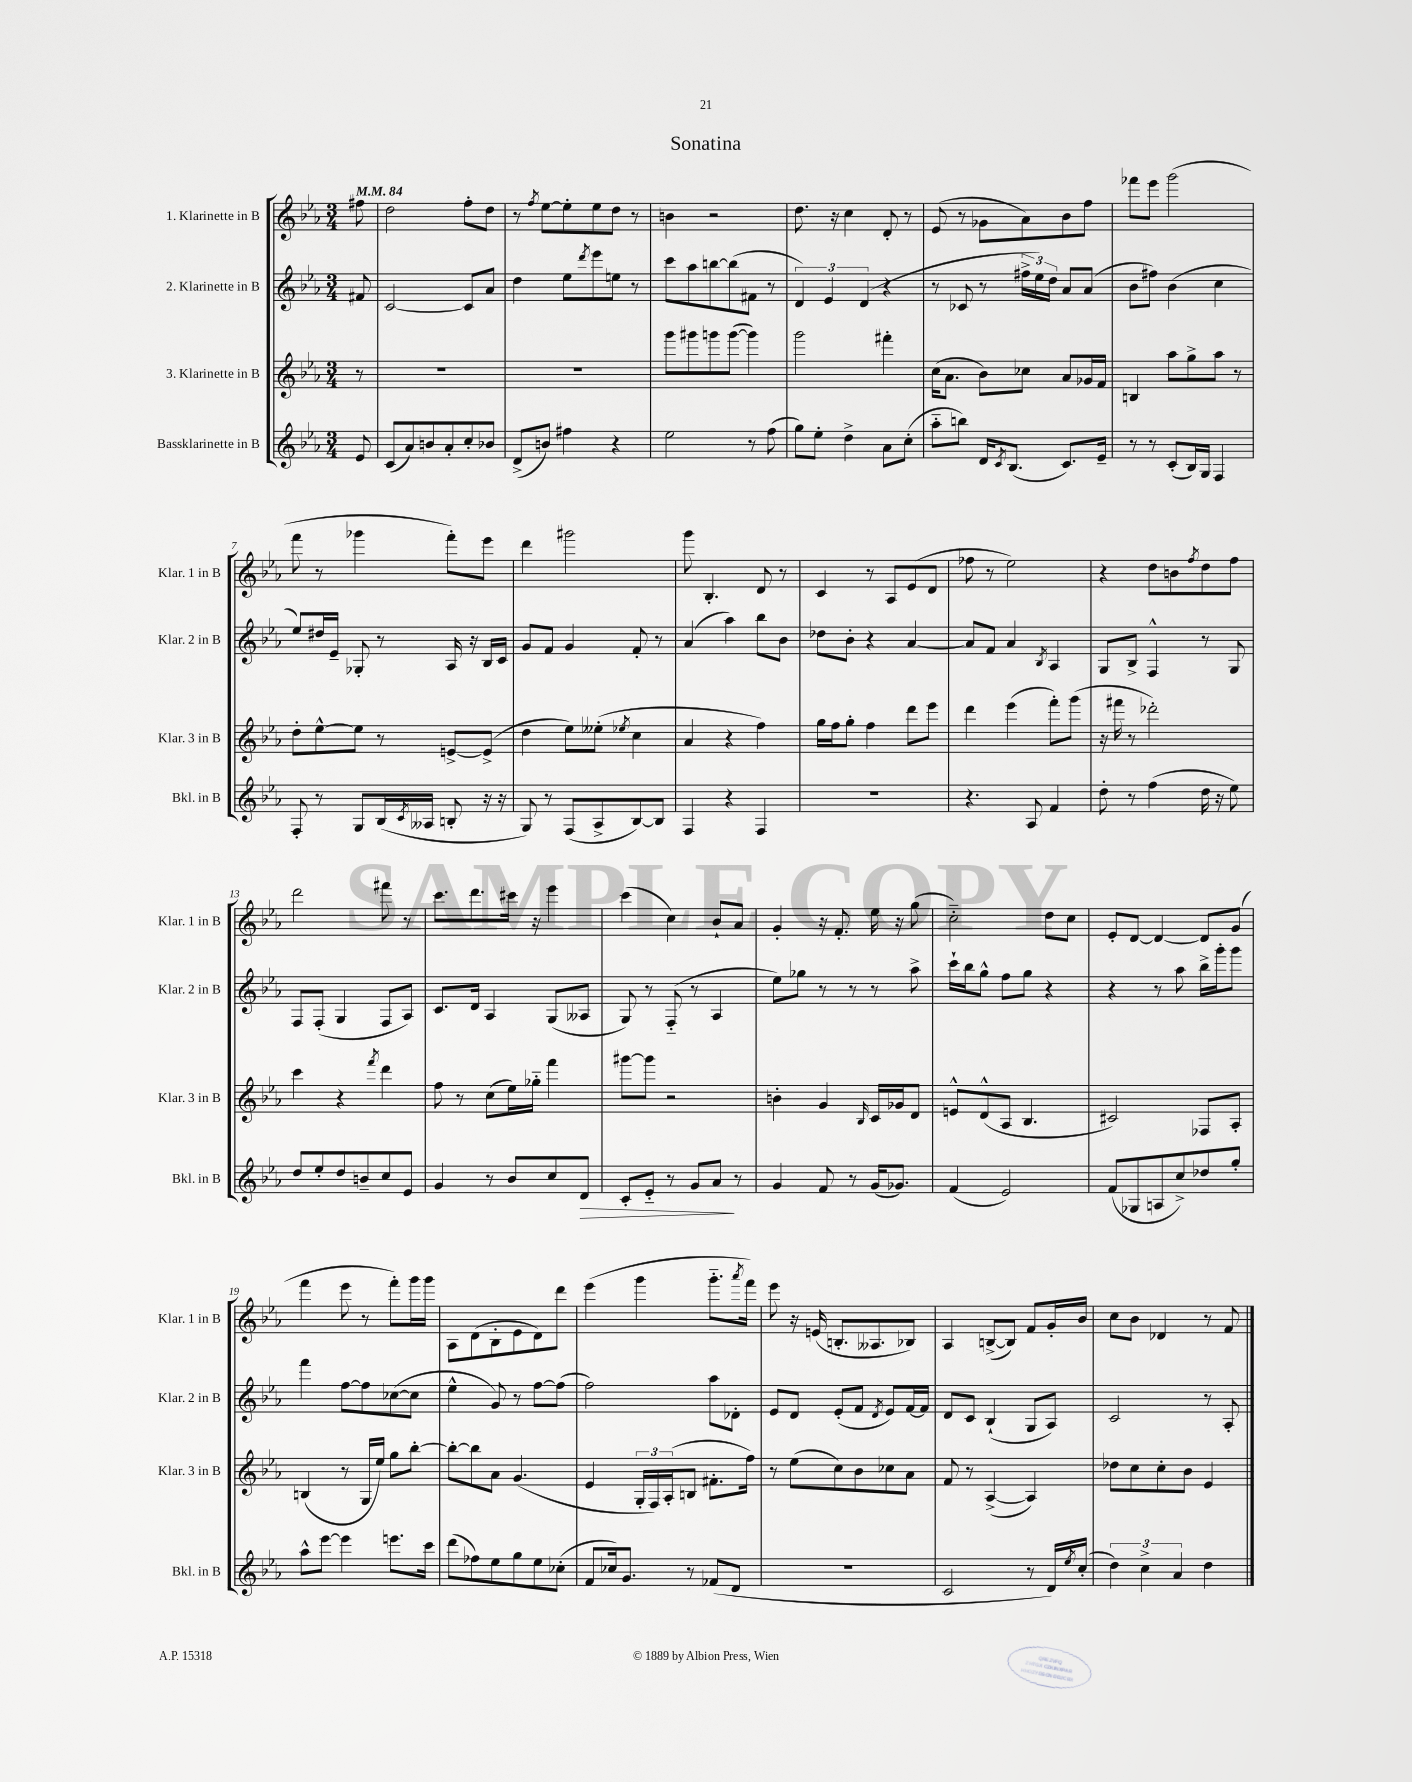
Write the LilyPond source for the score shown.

\header { title = "Sonatina" }
<<
\new StaffGroup <<
\new Staff = "s0" \with { instrumentName = "1. Klarinette in B" shortInstrumentName = "Klar. 1 in B" } {
    \clef treble \key ees \major \numericTimeSignature \time 3/4 \partial 8 \tempo 4 = 84
    fis''8 |
    d''2 f''8-. d''8 |
    r8 \acciaccatura { f''8 } ees''8~ ees''8-. ees''8 d''8 r8 |
    b'4 r2 |
    d''8. r16 c''4 d'8-. r8 |
    ees'8( r8 ges'8 aes'8) bes'8 f''8 |
    fes'''8 ees'''8 g'''2( |
    f'''8 r8 ges'''4 f'''8-.) ees'''8 |
    d'''4 gis'''2 |
    g'''8 bes4.-. d'8 r8 |
    c'4 r8 aes8 ees'8( d'8 |
    fes''8 r8 ees''2) |
    r4 d''8 b'8 \acciaccatura { f''8 } d''8 f''8 |
    d'''2 fis'''8 r8 |
    c'''8. d'''8. cis'''16 r16 ees'''4 |
    c'''4( c''4) bes'8-! aes'8 |
    g'4-. r16 f'8.-. ees''16 r16 g''8( |
    c''2-_) d''8 c''8 |
    ees'8-. d'8~ d'4~ d'8 g'8( |
    f'''4 ees'''8 r8 f'''8-.) g'''16 g'''16 |
    aes8 d'8( bes8-. ees'8 d'8) d'''8 |
    ees'''4( g'''4 g'''8.-_ \acciaccatura { aes'''8 } f'''16) |
    ees'''8 r16 e'16( b8.-. aeses8. bes8) |
    aes4 b8~->( b8) f'8 g'16-. bes'16 |
    c''8 bes'8 des'4 r8 f'8 \bar "|." |
}
\new Staff = "s1" \with { instrumentName = "2. Klarinette in B" shortInstrumentName = "Klar. 2 in B" } {
    \clef treble \key ees \major \numericTimeSignature \time 3/4 \partial 8
    fis'8 |
    c'2~ c'8 aes'8 |
    d''4 ees''8 \acciaccatura { d'''8 } ees'''8 e''8 r8 |
    c'''8 aes''8 b''8~ b''8( fis'8 r8 |
    \tuplet 3/2 { d'4) ees'4 d'4( } r4 |
    r8 ces'8 r8 \tuplet 3/2 { fis''16-> ees''16) d''16 } aes'8 aes'8( |
    bes'8 fis''8) bes'4( c''4 |
    ees''8) dis''16 ees'16-- ges8-. r8 aes16 r16 bes16 c'16 |
    g'8 f'8 g'4 f'8-. r8 |
    aes'4( aes''4) bes''8 bes'8 |
    des''8 bes'8-. r4 aes'4~ |
    aes'8 f'8 aes'4 \acciaccatura { bes8 } aes4 |
    g8 bes8-> f4-^ r8 g8 |
    f8 f8-.( g4 f8 aes8) |
    c'8. d'16 aes4 g8( aeses8 |
    g8) r8 f8-_( r8 aes4 |
    ees''8) ges''8 r8 r8 r8 aes''8-> |
    c'''16-! bes''16 g''8-^ f''8 g''8 r4 |
    r4 r8 aes''8 bes''16-> g'''16-. g'''8 |
    f'''4 f''8~ f''8 ces''8~( ces''8 |
    ees''4-^ g'8) r8 f''8~ f''8( |
    f''2) aes''8 des'8-. |
    ees'8 d'8 ees'8-.( f'8 \acciaccatura { d'8 } ees'8) f'16~ f'16 |
    d'8 c'8 bes4-!( g8 aes8) |
    c'2 r8 aes8-. \bar "|." |
}
\new Staff = "s2" \with { instrumentName = "3. Klarinette in B" shortInstrumentName = "Klar. 3 in B" } {
    \clef treble \key ees \major \numericTimeSignature \time 3/4 \partial 8
    r8 |
    R2. |
    R2. |
    g'''8 gis'''8 g'''8 g'''8~( g'''4) |
    g'''2 fis'''4-. |
    c''16( aes'8. bes'8) ces''8 aes'8 ges'16 f'16 |
    b4 aes''8 g''8-> aes''8 r8 |
    d''8-. ees''8~-^ ees''8 r8 e'8~-> e'8->( |
    d''4 ees''8) eeses''8-.( \acciaccatura { ees''8 } c''4 |
    aes'4 r4 f''4) |
    g''16 f''16 g''8-. f''4 d'''8 ees'''8 |
    d'''4 ees'''4( f'''8-.) g'''8( |
    r16 fis'''16 r8 des'''2-.) |
    c'''4 r4 \acciaccatura { f'''8 } d'''4 |
    f''8 r8 c''8( ees''16) ges''16-_ f'''4 |
    gis'''8~ gis'''8 r2 |
    b'4-. g'4 \grace { bes16 } c'16 ges'16 d'8 |
    e'8-^ d'8-^( aes8 bes4. |
    cis'2) fes8 aes8-. |
    b4( r8 g16 ees''16) g''8 bes''8~-. |
    bes''8~-. bes''8 aes'8 g'4.( |
    ees'4 \tuplet 3/2 { g16-. f16) aes16-.( } b8 fis'8.-. f''16) |
    r8 ees''8( c''8) bes'8 ces''8 aes'8 |
    f'8 r8 aes4~->( aes4) |
    des''8 c''8 c''8-. bes'8 ees'4 \bar "|." |
}
\new Staff = "s3" \with { instrumentName = "Bassklarinette in B" shortInstrumentName = "Bkl. in B" } {
    \clef treble \key ees \major \numericTimeSignature \time 3/4 \partial 8
    ees'8 |
    c'8( aes'8) b'8 aes'8-. c''8-. bes'8 |
    d'8->( b'8) fis''4 r4 |
    ees''2 r8 f''8( |
    g''8) ees''8-. d''4-> aes'8 c''8-.( |
    aes''8-_ b''8) d'16 \acciaccatura { c'8 } bes8.( c'8.) ees'16-- |
    r8 r8 c'8-.( bes16) g16 f4 |
    f8-. r8 g8 bes16( \acciaccatura { c'8 } aeses16 b8-. r16 r16 |
    g8) r8 f8( aes8-> bes8~) bes8 |
    f4 r4 f4 |
    R2. |
    r4. aes8 f'4 |
    d''8-. r8 f''4( d''16 r16 ees''8) |
    d''8 ees''8-. d''8 b'8-- c''8 ees'8 |
    g'4 r8 bes'8 c''8 d'8\> |
    c'8-. ees'8-_ r8 g'8 aes'8\! r8 |
    g'4 f'8 r8 g'16( ges'8.) |
    f'4( ees'2) |
    f'8( ges8 a8 c''8->) des''8 g''8-. |
    aes''8-^ ees'''8~ ees'''4 e'''8. c'''16 |
    d'''8( fes''8) ees''8 g''8 ees''8 ces''8-.( |
    f'8 ces''16) g'8. r8 fes'8( d'8 |
    R2. |
    c'2 r8 d'16) \acciaccatura { ees''8 } c''16-.( |
    \tuplet 3/2 { d''4) c''4-> aes'4 } d''4 \bar "|." |
}
>>
>>
